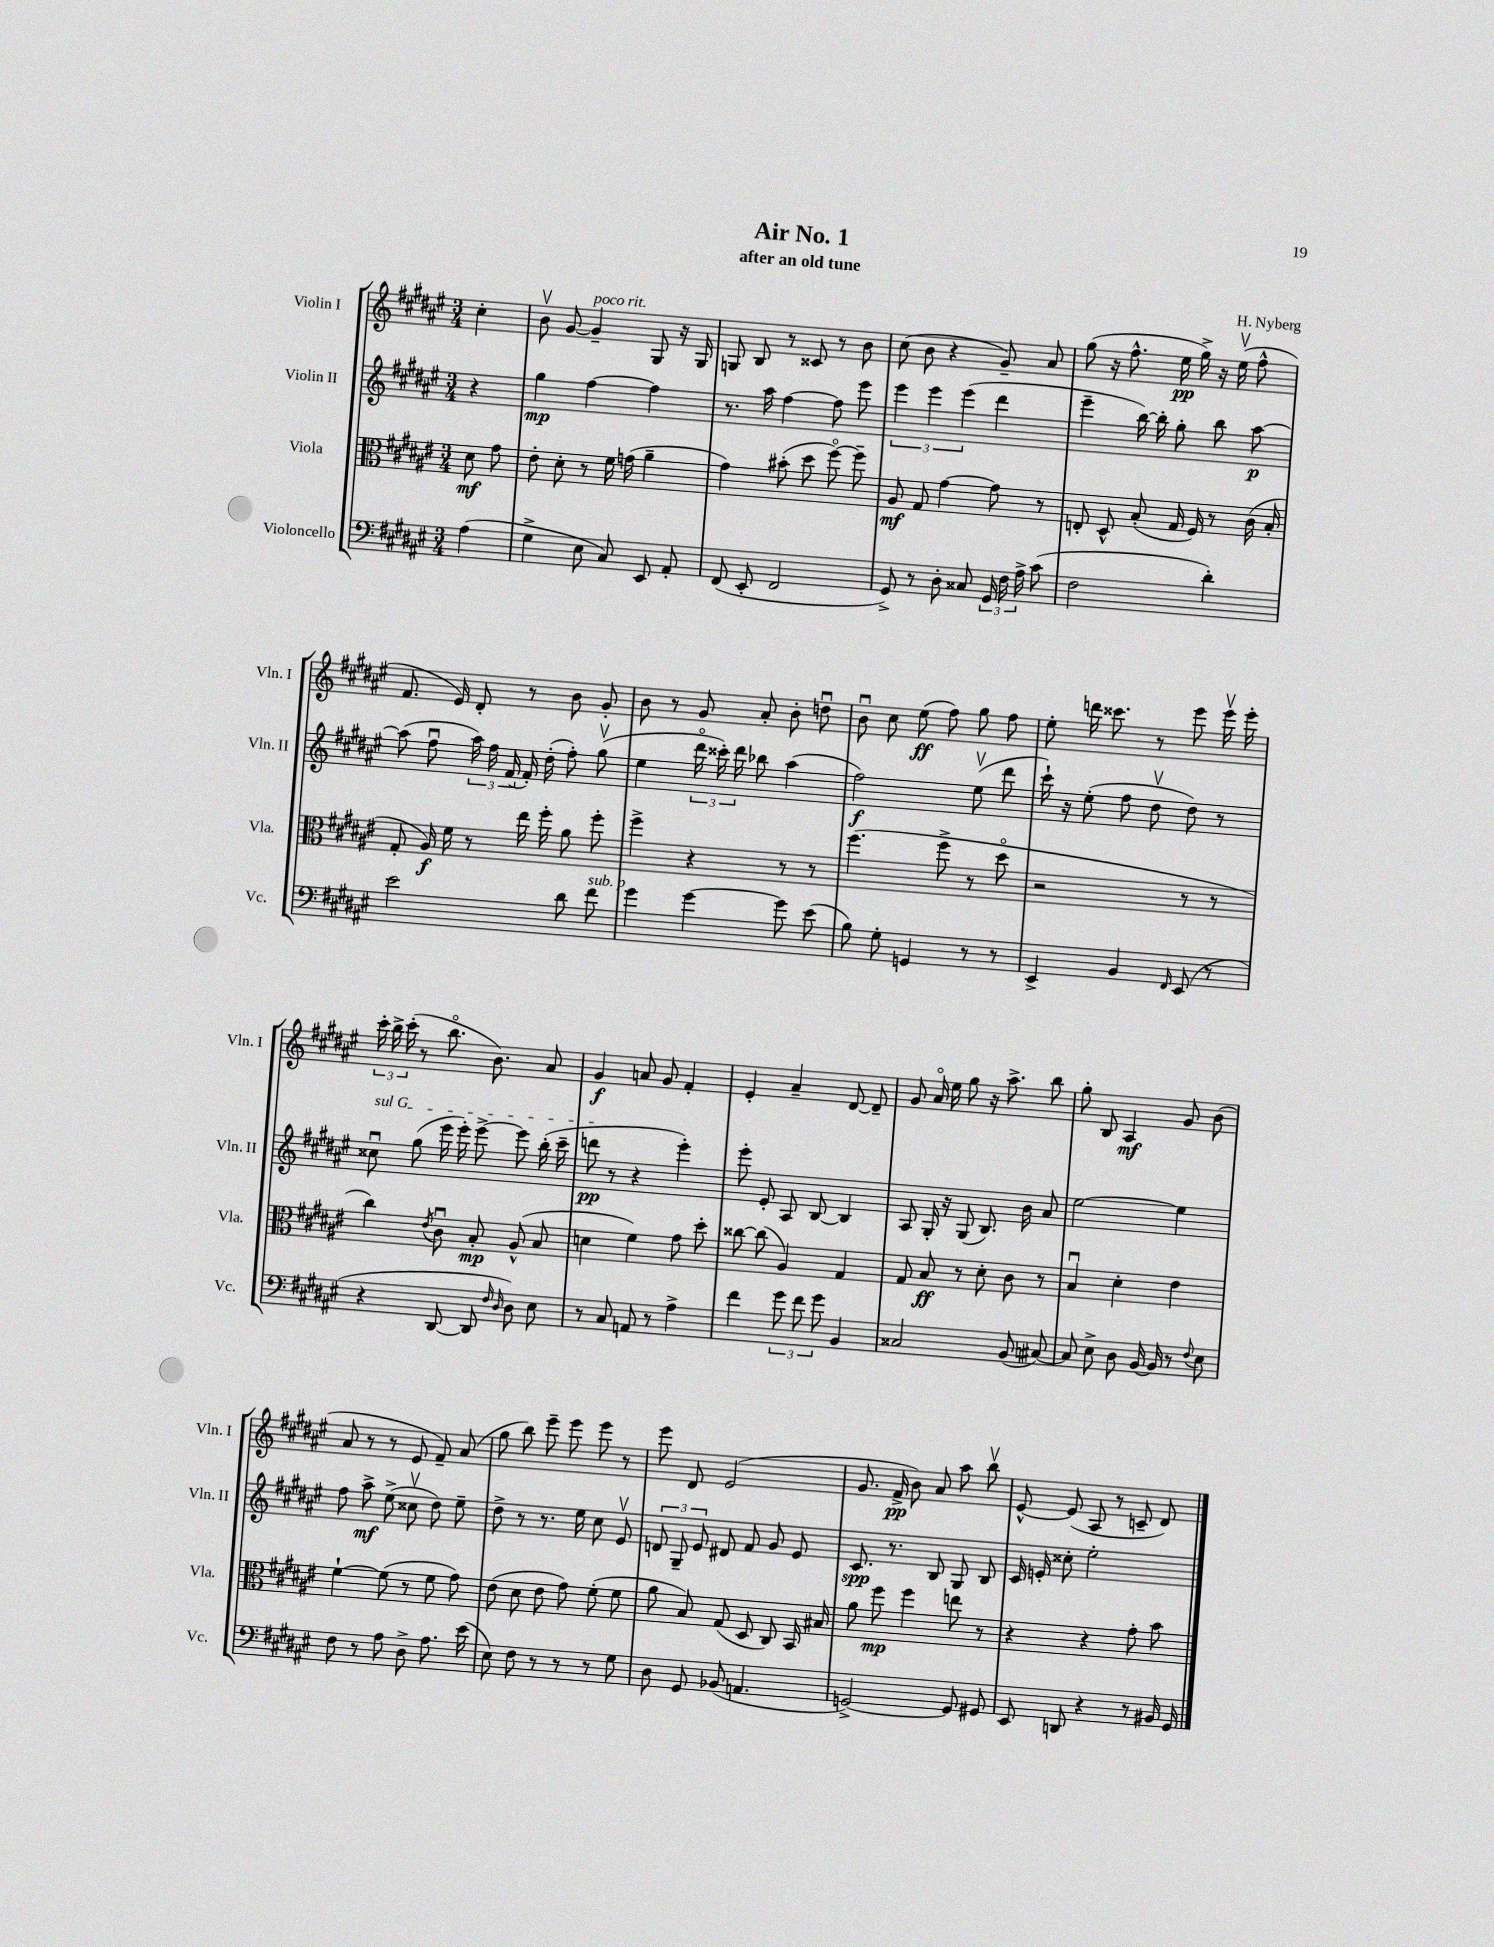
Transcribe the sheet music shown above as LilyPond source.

\header { title = "Air No. 1" composer = "H. Nyberg" subtitle = "after an old tune" }
<<
\new StaffGroup <<
\new Staff = "s0" \with { instrumentName = "Violin I" shortInstrumentName = "Vln. I" } {
    \clef treble \key fis \major \numericTimeSignature \time 3/4 \partial 4
    \autoBeamOff cis''4-. |
    b'8\upbow gis'8~ gis'4--^\markup { \italic "poco rit." } gis8 r16 gis16 |
    g8 b8 r8 cisis'8 r8 b'8 |
    cis''8( b'8 r4 gis'8--) ais'8 |
    gis''8( r16 fis''8.-^ eis''16\pp gis''16->) r16 eis''16\upbow( fis''8-^ |
    fis'8. eis'16) dis'8-. r8 b'8 gis'8-. |
    b'8 r8 gis'8 ais'8-. b'8-. d''8\downbow |
    b'8\downbow cis''8 eis''8\ff( fis''8) gis''8 fis''8 |
    eis''8-. d'''16 cisis'''8. r8 eis'''8 eis'''16\upbow eis'''16-. |
    \tuplet 3/2 { cis'''16-. b''16-> cis'''16-.( } r8 b''8.\flageolet b'8.) ais'8 |
    gis'4\f a'8 gis'8 fis'4-. |
    eis'4-. ais'4-- dis'8~ dis'8-- |
    gis'8 ais'16\flageolet eis''16 gis''8 r16 ais''8.-> b''8 |
    gis''8-. b8 ais4\mf gis'8 b'8( |
    ais'8 r8 r8 eis'8 fis'8--) ais'8( |
    gis''8 b''8) eis'''8-- eis'''8 eis'''8 r8 |
    eis'''8 dis'8 eis'2( |
    gis'8. fis'16->\pp b'8) ais'8 ais''8 b''8\upbow |
    eis'8~-^ eis'8( ais8 r8 c'8-- dis'8) \bar "|." |
}
\new Staff = "s1" \with { instrumentName = "Violin II" shortInstrumentName = "Vln. II" } {
    \clef treble \key fis \major \numericTimeSignature \time 3/4 \partial 4
    \autoBeamOff r4 |
    gis''4\mp fis''4~ fis''4 |
    r8. ais''16 fis''4~ fis''8 eis'''8 |
    \tuplet 3/2 { eis'''4 eis'''4 eis'''4( } dis'''4 |
    eis'''4-- b''16~) b''16-. gis''8-. b''8 ais''8~\p |
    ais''8( fis''8\downbow \tuplet 3/2 { ais''16) fis''16 fis'16( } fis'16-.) dis''16-.( fis''8-.) gis''8\upbow( |
    eis''4 \tuplet 3/2 { dis'''16\flageolet cisis'''16-.) dis'''16 } bes''8 ais''4( |
    fis''2\f) eis''8\upbow( dis'''8 |
    cis'''16-!) r16 eis''8-.( fis''8 dis''8\upbow dis''8) r8 |
    \once \override TextSpanner.bound-details.left.text = \markup { \italic "sul G" } cisis''8\downbow\startTextSpan gis''8( eis'''16 eis'''16-.) eis'''8~-> eis'''8 b''16-.( cis'''16-- |
    d'''8\pp\stopTextSpan r8 r4 eis'''4-.) |
    eis'''8-. eis'8-. ais8 b8~ b4 |
    ais8 gis16-. r16 gis8( b8.) b'16 ais'8 |
    eis''2~ eis''4 |
    fis''8 ais''8->\mf eis''8->( cisis''8\upbow dis''8) eis''8-- |
    dis''8-> r8 r8. eis''16 cis''8 eis'8\upbow |
    \tuplet 3/2 { d'8 gis8-- eis'8 } dis'8 fis'8 gis'8 eis'8 |
    cis'8.\spp r8. b8 gis8 b8 |
    cis'16 e'16-. cisis''8-. eis''2-. \bar "|." |
}
\new Staff = "s2" \with { instrumentName = "Viola" shortInstrumentName = "Vla." } {
    \clef alto \key fis \major \numericTimeSignature \time 3/4 \partial 4
    \autoBeamOff dis'8\mf gis'8 |
    eis'8-. dis'8-. r8 fis'16 g'16( ais'4-- |
    gis'4) bis'8-.( dis''8 fis''8~\flageolet) fis''8-- |
    ais8\mf gis8 gis'4~ gis'8 r8 |
    e8-. dis8-^ b8-.( gis16 fis16) r8 cis'16( b16-. |
    gis8-. ais16\f) fis'16 r8 eis''16 fis''16-. ais'8 fis''8-. |
    fis''4-> r4 r8 r8 |
    fis''4.( fis''8-> r8 dis''8\flageolet |
    r2 r8 r8 |
    cis''4) \acciaccatura { eis'8 } cis'8\downbow b8-.\mp ais8-^( b8 |
    d'4 fis'4) gis'8 dis''8-. |
    cisis''8~ cisis''8( ais4) gis4 |
    gis8 b8\ff r8 dis'8-. cis'8 r8 |
    b4\downbow dis'4-. eis'4 |
    fis'4~-! fis'8( r8 fis'8 gis'8) |
    eis'8( dis'8 eis'8 gis'8) fis'8-.( fis'8 |
    ais'8 b8) gis8( dis8 cis8) b,16 bis16 |
    ais'8 fis''8\mp fis''4 e''8 r8 |
    r4 r4 gis'8-. b'8 \bar "|." |
}
\new Staff = "s3" \with { instrumentName = "Violoncello" shortInstrumentName = "Vc." } {
    \clef bass \key fis \major \numericTimeSignature \time 3/4 \partial 4
    \autoBeamOff ais4( |
    gis4-> eis8 cis8) eis,8 ais,8-. |
    fis,8( eis,8-. fis,2 |
    gis,8->) r8 dis8-. cisis8 \tuplet 3/2 { gis,16 fis16 ais16-> } cis'8( |
    fis2 dis'4-.) |
    eis'2 dis'8 fis'8^\markup { \italic "sub. p" } |
    gis'4 gis'4~ gis'8 eis'8( |
    b8) gis8-. g,4 r8 r8 |
    eis,4-> b,4 \grace { fis,16 } eis,8( r8 |
    r4 dis,8~ dis,8 \grace { fis16 dis16 } dis8) eis8 |
    r8 cis8 a,8 r8 ais4-> |
    fis'4 \tuplet 3/2 { gis'8 fis'8 gis'8 } b,4 |
    cisis2 b,8( cis8~) |
    cis8 eis8-> dis8 b,16~ b,16 r8 \appoggiatura { fis8 } eis8 |
    fis8 r8 ais8 dis8-> ais8. eis'16( |
    eis8) fis8 r8 r8 r8 gis8 |
    dis8 gis,8 bes,8( a,4. |
    g,2~->) g,8 gis,8 |
    eis,8 d,8 r4 r8 bis,16 gis,16 \bar "|." |
}
>>
>>
\layout { \context { \Score \remove "Bar_number_engraver" } }
